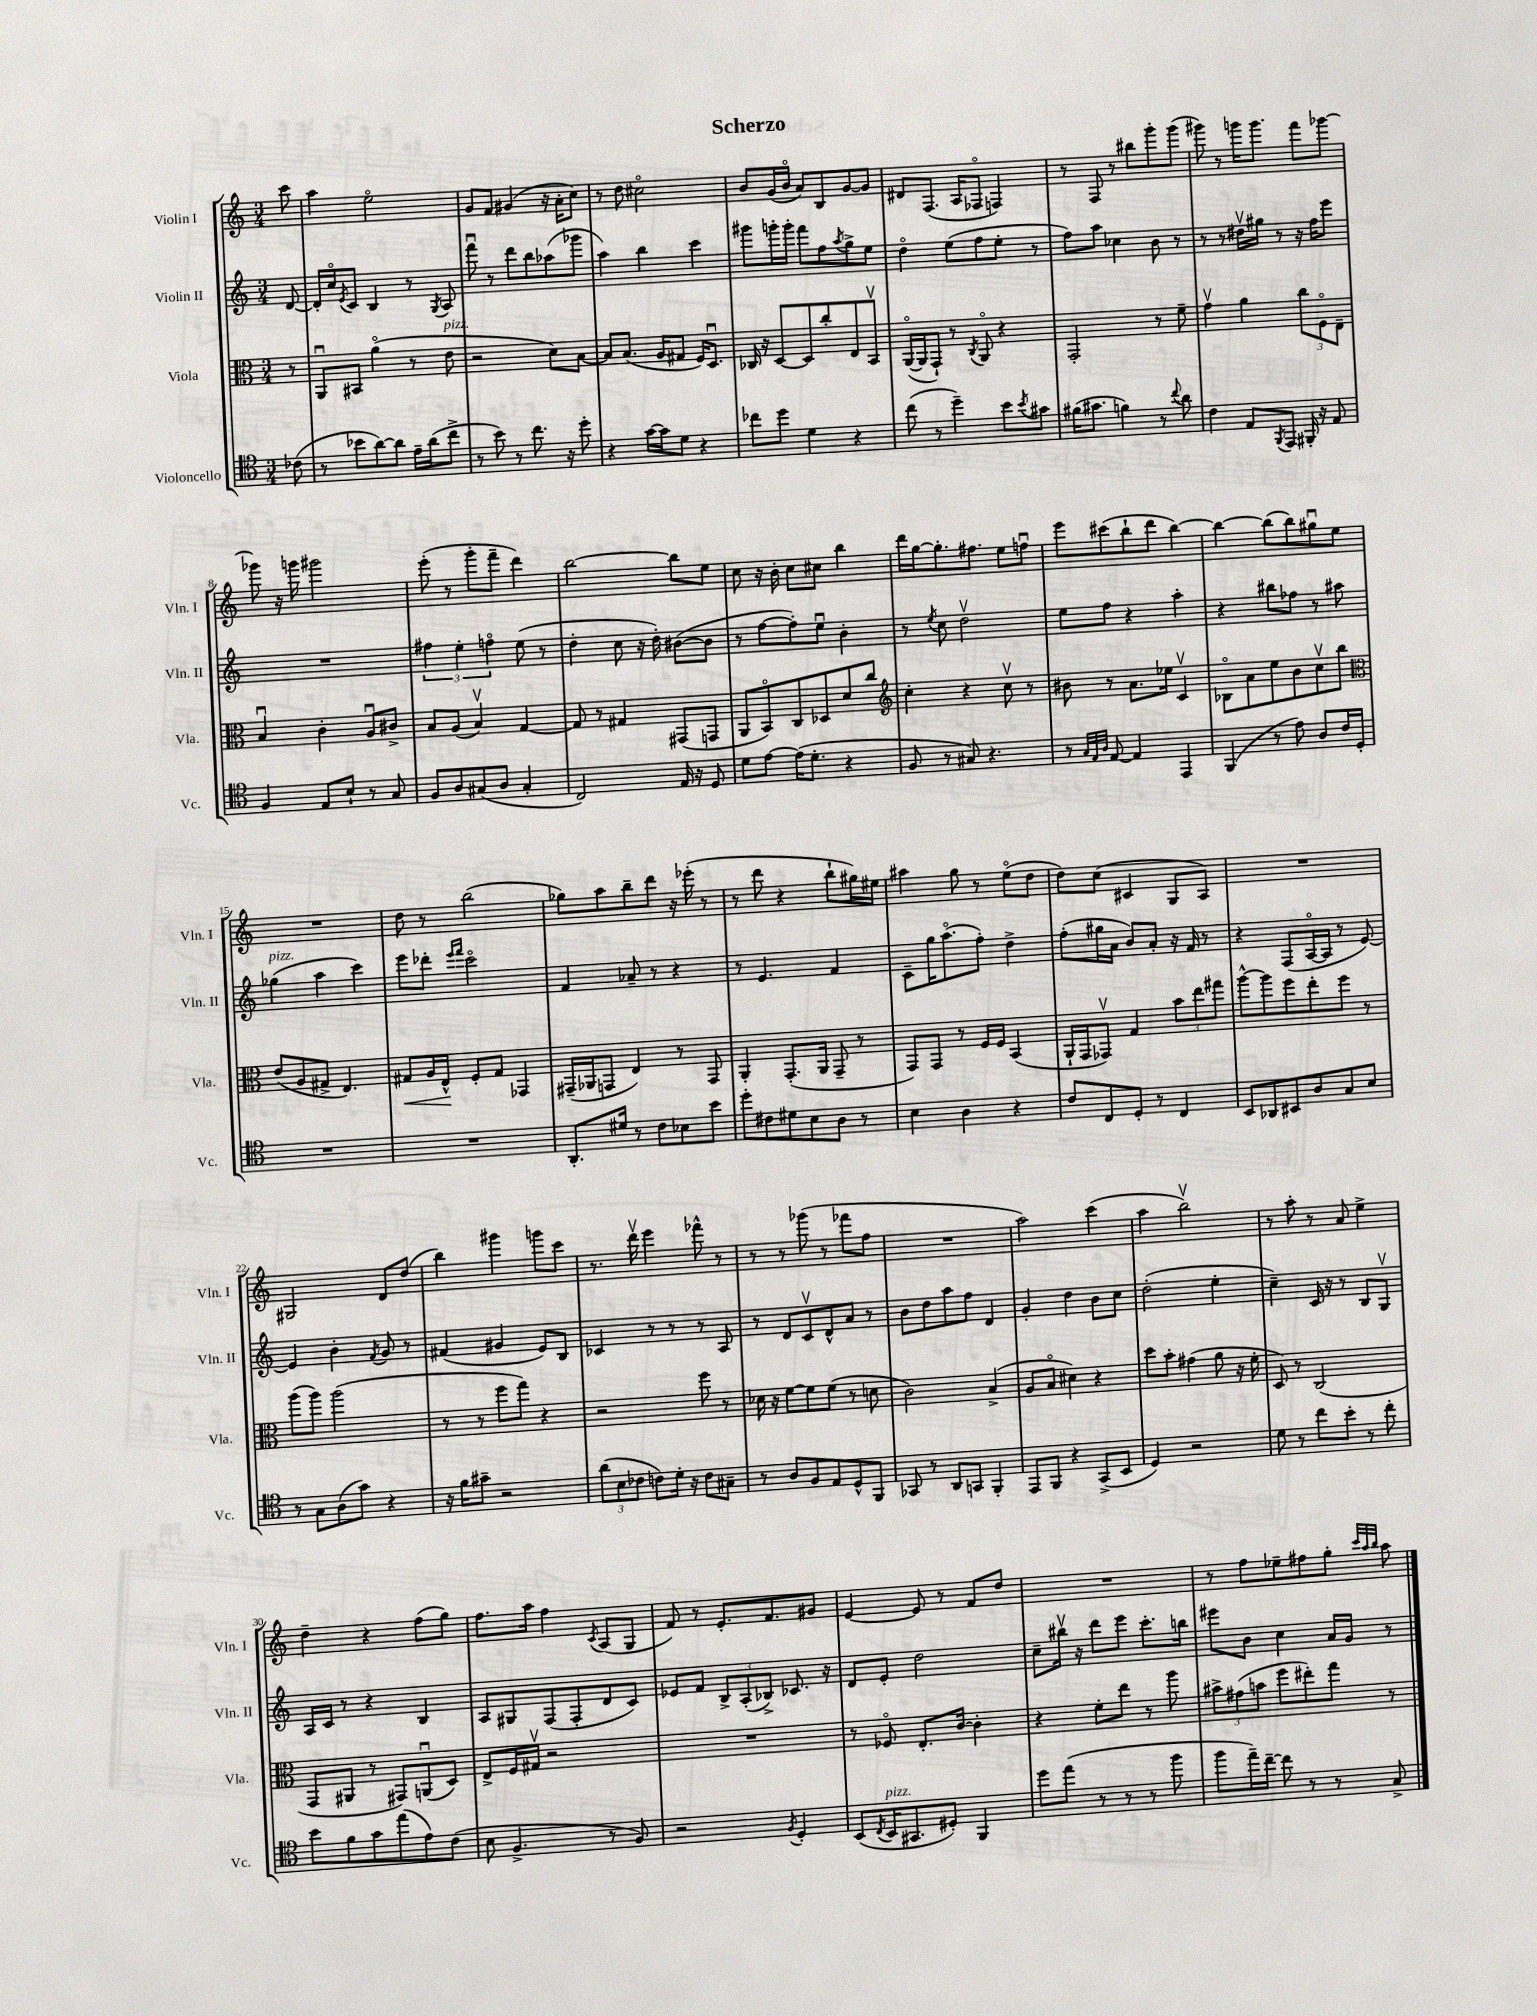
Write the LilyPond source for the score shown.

\header { title = "Scherzo" }
<<
\new StaffGroup <<
\new Staff = "s0" \with { instrumentName = "Violin I" shortInstrumentName = "Vln. I" } {
    \clef treble \key c \major \numericTimeSignature \time 3/4 \partial 8
    c'''8 |
    a''4 e''2\flageolet |
    g'8 f'8 gis'4( r16 a'16-. c''8) |
    r8 d''8 cis''2\flageolet |
    b'8 g'16( b'16\flageolet a'8) b8 g'8~ g'8 |
    dis'8 f8.( a16 fes8\flageolet f4) |
    r8 f8 r8 bis''8 g'''8-. g'''8( |
    gis'''8) r8 g'''16 g'''8. f'''8 ges'''8~ |
    ges'''8 r16 g'''16 gis'''2 |
    e'''8-.( r8 g'''8-. f'''8-- d'''4) |
    b''2~ b''8 e''8 |
    c''8 r16 b'16-. c''8 cis''8 b''4 |
    d'''16 g''16~ g''8.-. fis''8. e''8 f''8\downbow |
    e'''8 cis'''8( b''8-! d'''8 b''4~) |
    b''4~ b''8( b''8) gis''8\downbow e''8 |
    R2. |
    d''8 r8 b''2( |
    ges''8) a''8 b''8-- d'''8 r16 ees'''16-.( r8 |
    r8 d'''8 r4 b''8-! gis''16) eis''16 |
    ais''4 g''8 r8 e''8\flageolet( d''8 |
    d''8) c''8( cis'4 g8 a8) |
    R2. |
    gis2 d'8 d''8( |
    b''4) gis'''4 g'''8 c'''8 |
    r8. d'''16\upbow e'''4 fes'''8-^ r8 |
    r8 r8 ges'''8( r8 fes'''8 f''8 |
    R2. |
    a''2) c'''4( |
    a''4 b''2\upbow) |
    r8 a''8-. r8 a'8 e''4-> |
    d''4-- r4 f''8( g''8) |
    f''8. a''16 f''4 \acciaccatura { c'8 } a8( g8 |
    f'8) r8 e'8.-. f'8. gis'8 |
    e'4~ e'8 r8 f'8 d''8 |
    R2. |
    r8 f''8 ees''8-- fis''8 g''8-. \grace { c'''32 a''32 b''32 } a''8 \bar "|." |
}
\new Staff = "s1" \with { instrumentName = "Violin II" shortInstrumentName = "Vln. II" } {
    \clef treble \key c \major \numericTimeSignature \time 3/4 \partial 8
    d'8~ |
    d'16-. c''16\flageolet \acciaccatura { e'8 } c'8 b4 r8 \acciaccatura { g8 } a8 |
    f'''8\downbow r8 d'''8 b''8 aes''8( ges'''8 |
    a''4) b''4 c'''4 |
    gis'''8 g'''16-. g'''16-. f'''8 f''8 \acciaccatura { a''8 } g''8-> e''8 |
    d''4\flageolet e''8( f''8 e''8-. r8 |
    f''8) a''8 ces''4 b'8 r8 |
    r8 r8 dis''16\upbow gis''16 r8 r16 f''16 e'''8 |
    R2. |
    \tuplet 3/2 { fis''4 e''4-. f''4\flageolet } e''8( r8 |
    d''4-. c''8 r16 d''16-.) bis'8~( bis'8 |
    r8 f''8~ f''8-.) e''8\downbow b'4-. |
    r8 \acciaccatura { e''8 } c''8 d''2\upbow |
    e''8 f''8 r4 a''4-. |
    r4 bis''8 fes''8 r8 ais''8 |
    ges''4^\markup { \italic "pizz." }( a''4 c'''4) |
    e'''8 des'''8-. \grace { e'''16 f'''16 } c'''2\flageolet |
    f'4 aes'8-- r8 r4 |
    r8 e'4. f'4 |
    c'8-- g''16 a''8.\flageolet( f''8-.) d''4-> |
    f''8-.( gis''16 a'16 b'8) a'8-. r16 f'16 r8 |
    r4 f8( a16~\flageolet a16 r8 e'8~) |
    e'4 b'4-. \acciaccatura { f'8 } g'8 r8 |
    fis'4( gis'4 e'8) b8 |
    ces'4 r8 r8 r8 a8 |
    r8 d'8 c'8\upbow d'8-^ a'8 r8 |
    b'8 d''8 a''8 f''8 d'4 |
    g'4-. d''4 b'8 c''8 |
    d''2-.( e''4-. |
    c''4--) c'16 r16 r8 b8 g8\upbow |
    a16 c'16 r8 r4 b4 |
    a8 gis8 f8( f8-. d'8 c'8) |
    ees'8 f'8 \tuplet 3/2 { b8-> a8-.( bes8->) } ces'8. r16 |
    d'8 e'8-. d''2 |
    c''8-- bis''16\upbow r16 d'''8 e'''8 c'''8.-. b''16 |
    eis'''8 b'8 c''4 a'16 g'16 r8 \bar "|." |
}
\new Staff = "s2" \with { instrumentName = "Viola" shortInstrumentName = "Vla." } {
    \clef alto \key c \major \numericTimeSignature \time 3/4 \partial 8
    r8 |
    a,8\downbow bis,8 a'4\flageolet( r8 e'8^\markup { \italic "pizz." } |
    r2 d'8) b8~ |
    b8 b8.( a16 gis8 f16) d8.\downbow |
    ces16 r16 d8~ d8 c''8-. e8 b,8\upbow |
    a,16~\flageolet( a,16 g,8-!) r8 \acciaccatura { c8 } a,8\flageolet r4 |
    g,2-. r8 f'8-- |
    g'4\upbow a'4 \tuplet 3/2 { c''8 f8\flageolet e8-- } |
    b4\downbow c'4-. a8\downbow cis'8-> |
    b8 a8( b4\upbow) g4~ |
    g8 r8 gis4 gis,8( g,8 |
    a,8 b,8\flageolet) c8 des8 d'8 c''8 |
    \clef treble c''4-. r4 c''8\upbow r8 |
    bis'8 r8 a'8. ees''16 c'4\upbow |
    bes8\flageolet a'8 e''8 b'8 c''8\upbow b''8 |
    \clef alto e'8( a8 gis8-> e4.) |
    gis8\< a16 e16-^\! f8-. gis8 ges,4 |
    gis,16--( aes,16 g,8 e4) r8 g,8 |
    a,4-. g,8.-.( a,16 g,8-- r8 |
    g,8) g,8 r8 f16 f16 b,4( |
    a,16-! g,16 ges,8\upbow) g4 \tuplet 3/2 { b'8 e''8 gis''8 } |
    a''8~-^ a''8 f''8 e''8-. f''8 r8 |
    a''8( a''8) a''2( |
    r8 r8 f''8 g''8) r4 |
    r2 f''8 r8 |
    des'16 r16 f'8~ f'8 f'8( r8 d'8 |
    c'2) b4->( |
    a8 b8\flageolet dis'4) r4 |
    d''8 b'8-. gis'4( a'8 r16 f'16-. |
    d8) r8 c2( |
    g,8 ais,8 r8 gis,8) a,8\downbow( d8) |
    e8-> f16 gis16\upbow r2 |
    R2. |
    r8 fes8\flageolet e8.-. c'16~ c'4-. |
    r4 f'8-. e''8 r8 a''8 |
    \tuplet 3/2 { bis'8-> gis'8( b'8 } f''8 eis''8-.) g''8 r8 \bar "|." |
}
\new Staff = "s3" \with { instrumentName = "Violoncello" shortInstrumentName = "Vc." } {
    \clef tenor \key c \major \numericTimeSignature \time 3/4 \partial 8
    ces'8( |
    r8 bes'8 a'8~) a'8 e'16-- a'16( c''8-> |
    r8 b'8) r8 c''8. r16 d''8-. |
    r4 g'16~ g'16 d'8 r4 |
    ces''8 d''8 d'4 r4 |
    c''8( r8 d''4--) b'8 \acciaccatura { b'8 } gis'8 |
    fis'16( gis'8. f'4) r8 \appoggiatura { c''8 } a'8 |
    c'4 e8 \acciaccatura { f,8 } e,8 fis,16-. r16 e8 |
    f4 e8 b8-! r8 g8 |
    f8 a8 gis8( a8 gis4-. |
    c2) e16 r16 d8 |
    d'8 e'8~ e'16( d'8.-. r4 |
    f8 r8 gis8) r4. |
    r8 \grace { g32 e32 a32 } e8~ e4 e,4 |
    f,4( r8 e'8) a8 c'16 d16-. |
    R2. |
    R2. |
    a,8.-. dis'16 r8 c'8 bes8 b'8 |
    d''8-. cis'8 dis'8 b8 a8 r8 |
    b4 a4 r4 |
    c'8 c8 d8-. r8 c4 |
    b,8 aes,8 bis,8 a8 g8 b8 |
    r8 g8 a8( g'8) r4 |
    r16 f'16 gis'8-- r2 |
    \tuplet 3/2 { a'8( b8 ces'8 } c'8) d'16-. r16 c'8 gis8-- |
    r8 a8 f8 e8 d8-^ f,8 |
    ges,8 r8 a,8 g,8 f,4-. |
    e,8 f,8 r4 g,8->( b,8 |
    d4) r2 |
    d'8 r8 c''8 b'8-. r8 c''8-. |
    b'8 f'8 g'8 e''8( e'8) c'8( |
    b8 f4.-> r8 f8) |
    r2 \acciaccatura { f8 } d4-. |
    b,8( \acciaccatura { c8 } b,16^\markup { \italic "pizz." } gis,8. dis8-.) f,4 |
    d''8 e''8( r8 r8 r8 f''8 |
    f''8 e''16--) c''16~-- c''8 r8 r8 g8-> \bar "|." |
}
>>
>>
